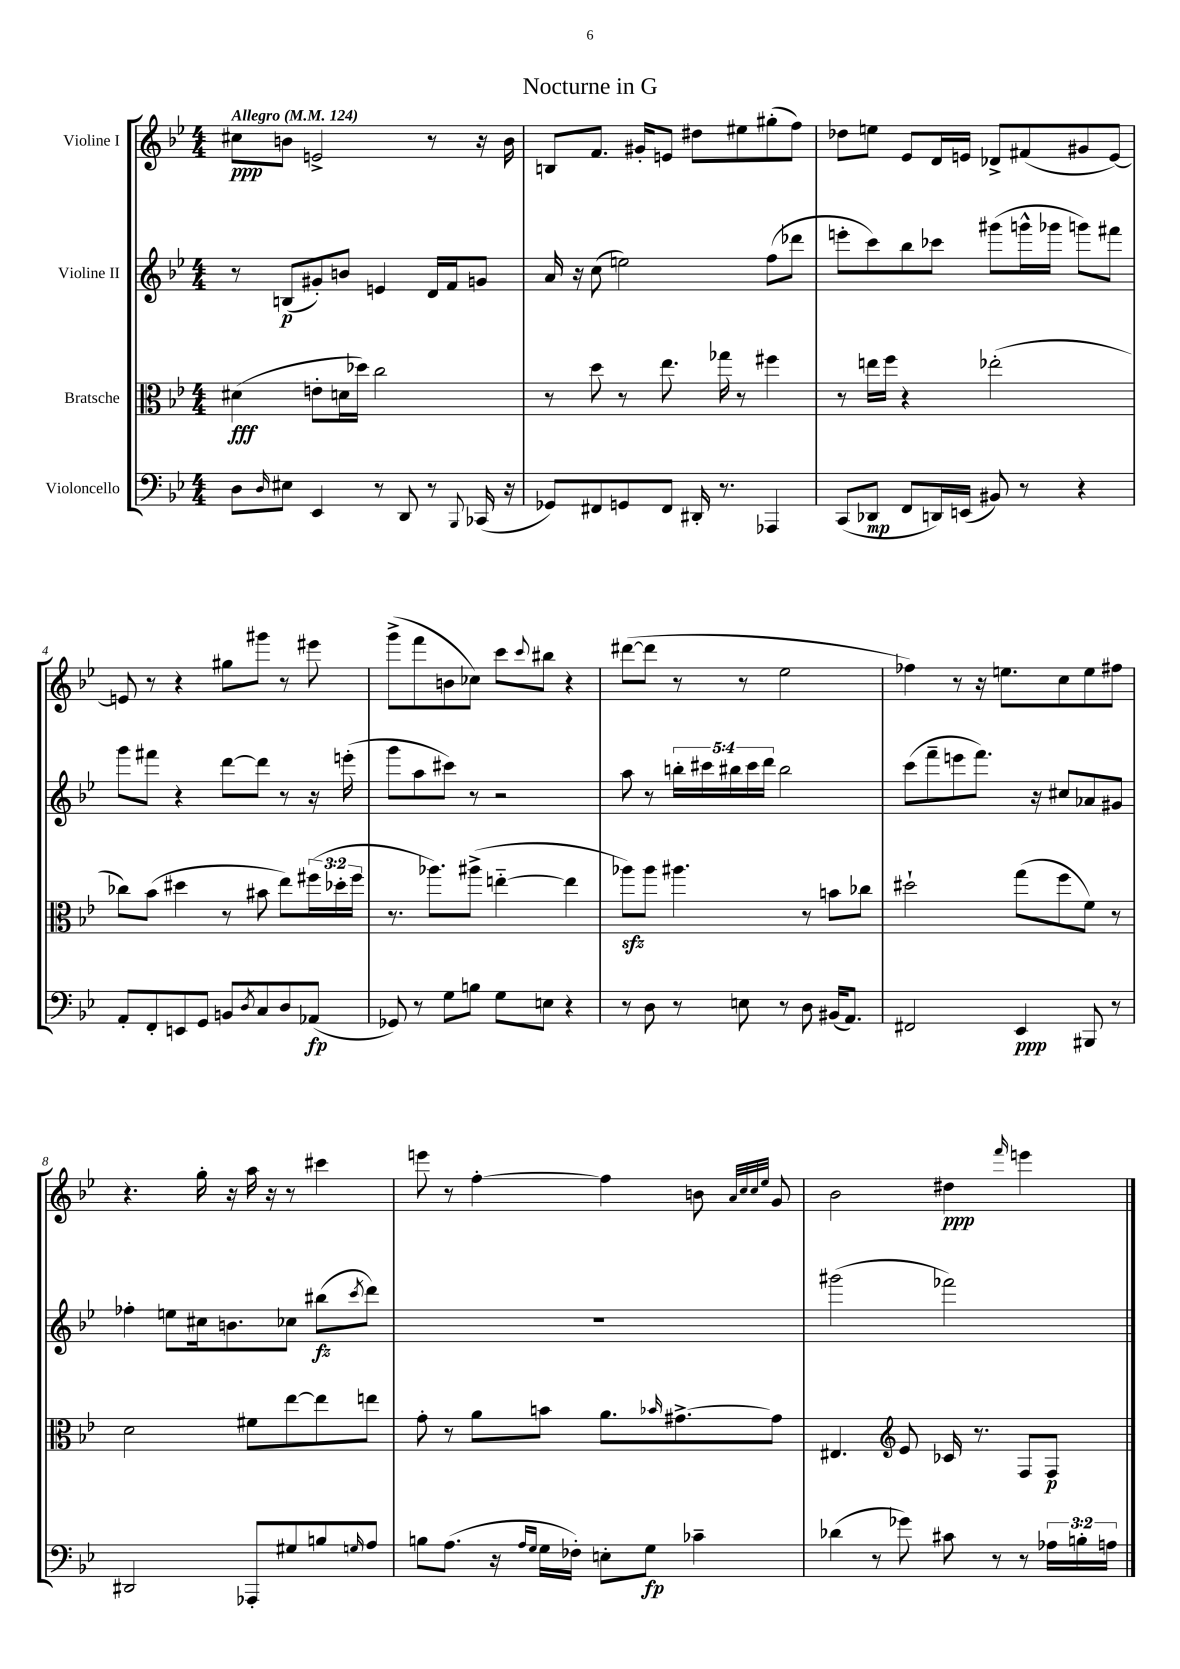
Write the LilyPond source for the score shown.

\header { title = "Nocturne in G" }
<<
\new StaffGroup <<
\new Staff = "s0" \with { instrumentName = "Violine I" } {
    \clef treble \key bes \major \numericTimeSignature \time 4/4 \tempo "Allegro" 4 = 124
    cis''8\ppp b'8 e'2-> r8 r16 b'16 |
    b8 f'8. gis'16-. e'8 dis''8 eis''8 gis''8-.( f''8) |
    des''8 e''8 ees'8 d'16 e'16 des'8-> fis'8( gis'8 e'8~) |
    e'8 r8 r4 gis''8 gis'''8 r8 eis'''8 |
    g'''8->( f'''8 b'8 ces''8) c'''8 \appoggiatura { c'''8 } bis''8 r4 |
    dis'''8~( dis'''8 r8 r8 ees''2 |
    fes''4) r8 r16 e''8. c''8 e''8 fis''8 |
    r4. g''16-. r16 a''16 r16 r8 cis'''4 |
    e'''8 r8 f''4~-. f''4 b'8 \grace { a'32 c''32 c''32 ees''32 } g'8 |
    bes'2 dis''4\ppp \grace { f'''16 } e'''4 \bar "|." |
}
\new Staff = "s1" \with { instrumentName = "Violine II" } {
    \clef treble \key bes \major \numericTimeSignature \time 4/4 \override Staff.TupletNumber.text = #tuplet-number::calc-fraction-text
    r8 b8\p( gis'8-.) b'8 e'4 d'16 f'16 g'8 |
    a'16 r16 c''8( e''2) f''8( des'''8 |
    e'''8-. c'''8) bes''8 ces'''8 gis'''8( g'''16-^ ges'''16 g'''8) fis'''8 |
    g'''8 fis'''8 r4 d'''8~ d'''8 r8 r16 e'''16-.( |
    g'''8 a''8 cis'''8) r8 r2 |
    a''8 r8 \tuplet 5/4 { b''16-. cis'''16 bis''16 cis'''16 d'''16 } bis''2 |
    c'''8( f'''8-- e'''8 f'''8.) r16 cis''8 aes'8 gis'8 |
    fes''4-. e''8 cis''16 b'8. ces''8 bis''8\fz( \acciaccatura { c'''8 } d'''8) |
    R1 |
    gis'''2( fes'''2) \bar "|." |
}
\new Staff = "s2" \with { instrumentName = "Bratsche" } {
    \clef alto \key bes \major \numericTimeSignature \time 4/4 \override Staff.TupletNumber.text = #tuplet-number::calc-fraction-text
    dis'4\fff( e'8-. d'16 des''16) c''2 |
    r8 d''8 r8 ees''8. ges''16 r8 fis''4 |
    r8 e''16 f''16 r4 ees''2-.( |
    ces''8) bes'8( dis''4 r8 bis'8 ees''8) \tuplet 3/2 { fis''16( des''16-. fis''16 } |
    r8. aes''8.) ais''8->( e''4~-_ e''4 |
    aes''8\sfz) aes''8 ais''4. r8 b'8 ces''8 |
    dis''2-! g''8( f''8 f'8) r8 |
    d'2 fis'8 ees''8~ ees''8 e''8 |
    g'8-. r8 a'8 b'8 a'8. \grace { bes'16 } gis'8.~-> gis'8 |
    eis4. \clef treble ees'8 ces'16 r8. f8 f8\p \bar "|." |
}
\new Staff = "s3" \with { instrumentName = "Violoncello" } {
    \clef bass \key bes \major \numericTimeSignature \time 4/4 \override Staff.TupletNumber.text = #tuplet-number::calc-fraction-text
    d8 \grace { d16 } eis8 ees,4 r8 d,8 r8 \appoggiatura { bes,,8 } ces,16( r16 |
    ges,8) fis,8 g,8 fis,8 dis,16-. r8. aes,,4 |
    c,8( des,8\mp f,8 d,16) e,16( bis,8) r8 r4 |
    a,8-. f,8-. e,8 g,8 b,8 \acciaccatura { d8 } c8 d8 aes,8\fp( |
    ges,8) r8 g8 b8 g8 e8 r4 |
    r8 d8 r8 e8 r8 d8 bis,16( a,8.) |
    fis,2 ees,4\ppp bis,,8 r8 |
    dis,2 aes,,8-. gis8 b8 \grace { g16 } a8 |
    b8 a8.( r16 \grace { a16 g16 } g16 fes16-.) e8-. g8\fp ces'4-- |
    des'4( r8 ges'8) cis'8 r8 r8 \tuplet 3/2 { aes16 b16-. a16 } \bar "|." |
}
>>
>>
